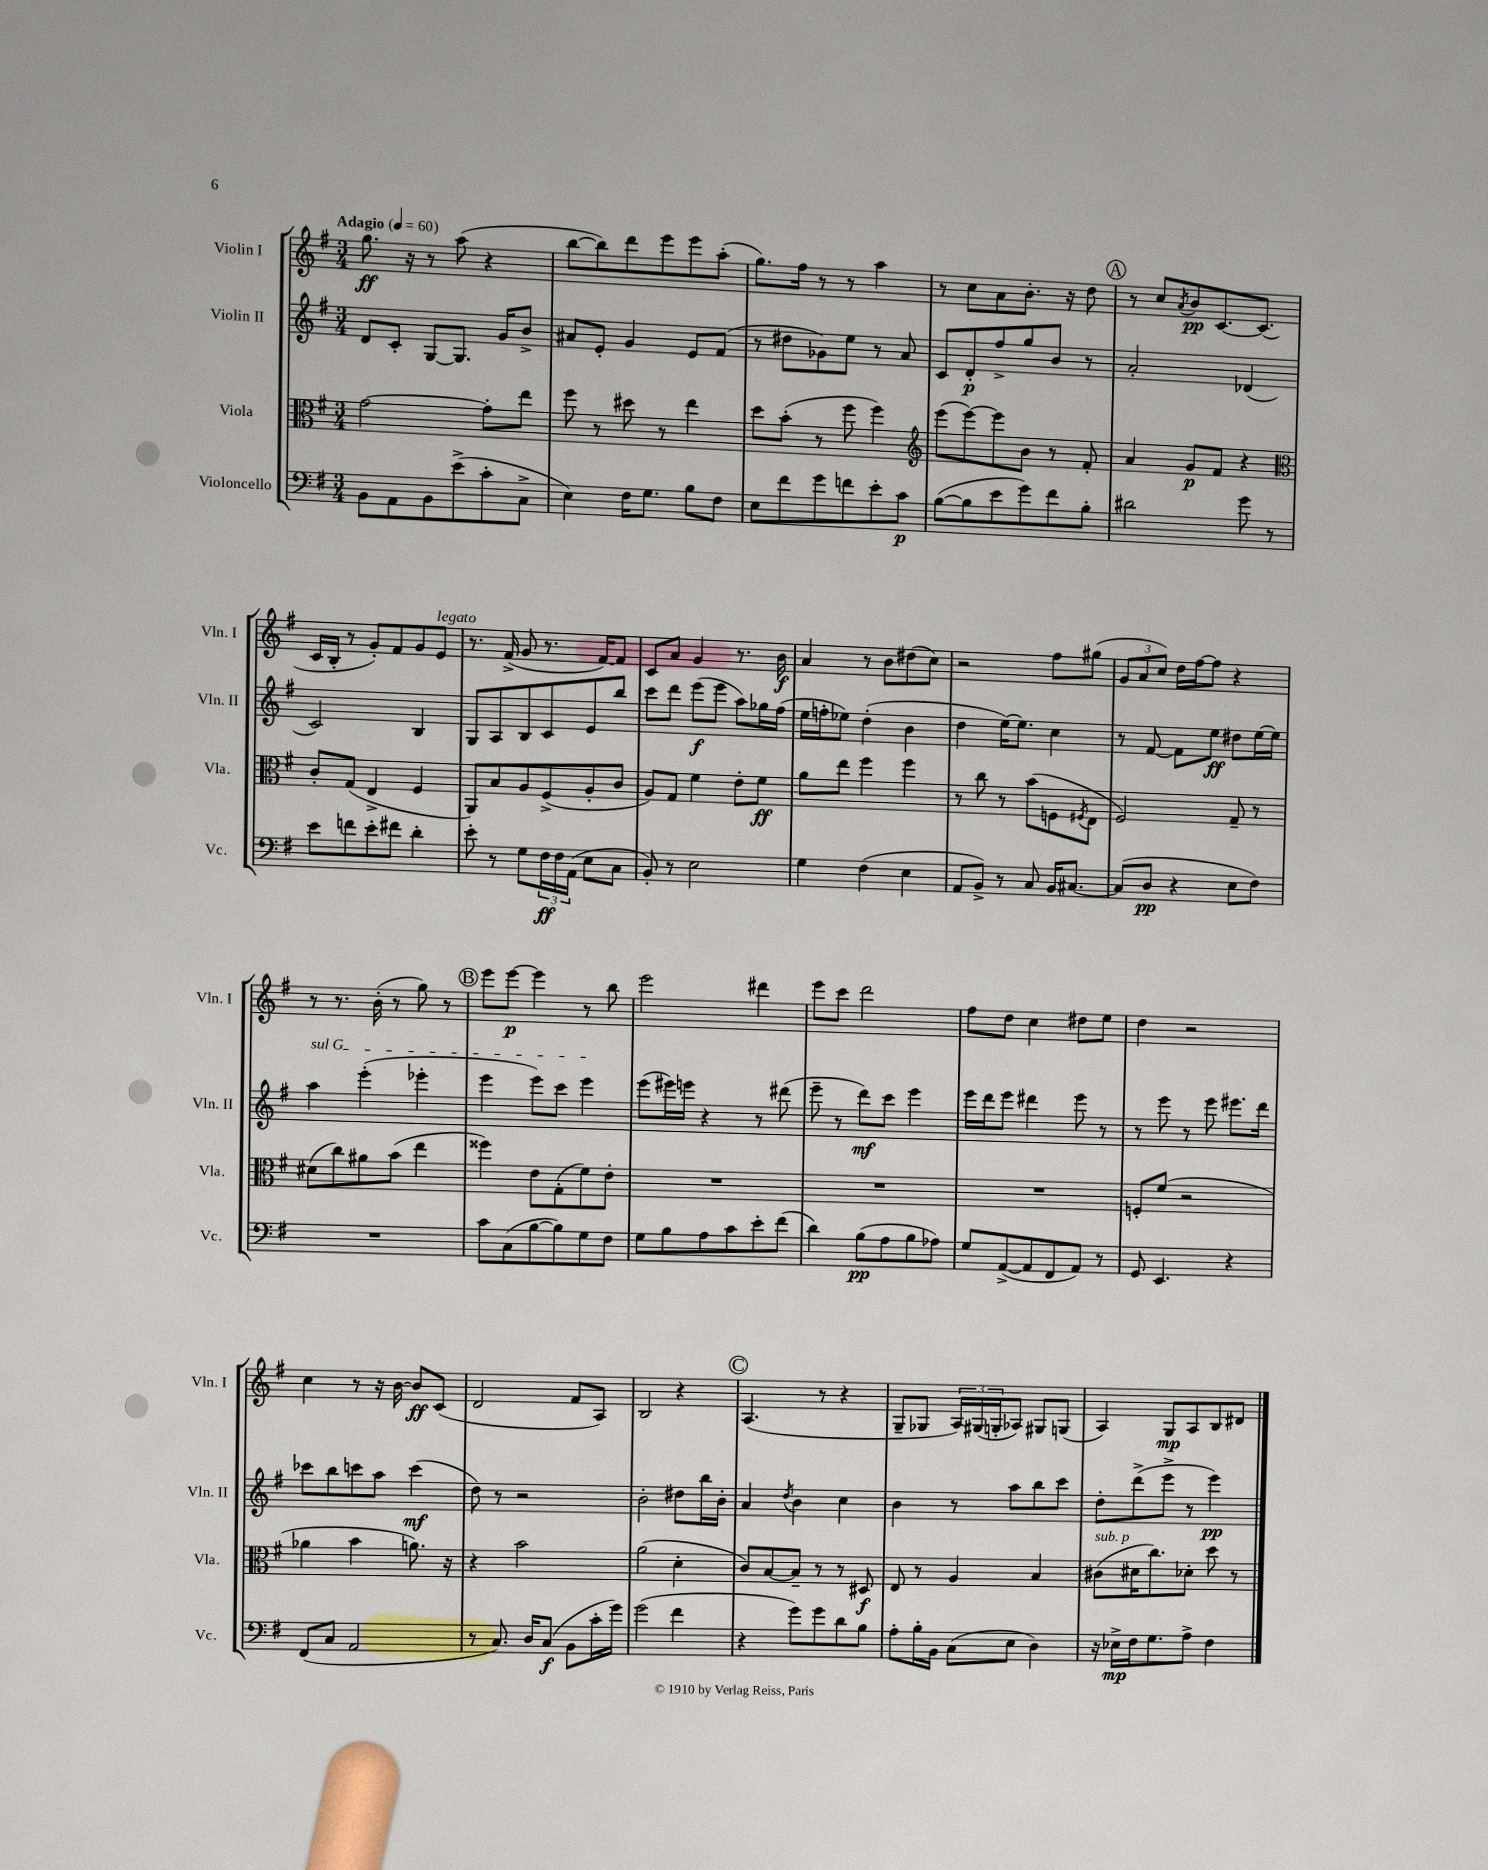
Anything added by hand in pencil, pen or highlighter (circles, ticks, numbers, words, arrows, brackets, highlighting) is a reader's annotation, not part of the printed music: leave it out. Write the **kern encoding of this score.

**kern	**dynam	**kern	**dynam	**kern	**dynam	**kern	**dynam
*part4	*part4	*part3	*part3	*part2	*part2	*part1	*part1
*staff4	*staff4	*staff3	*staff3	*staff2	*staff2	*staff1	*staff1
*I"Violoncello	*	*I"Viola	*	*I"Violin II	*	*I"Violin I	*
*I'Vc.	*	*I'Vla.	*	*I'Vln. II	*	*I'Vln. I	*
*clefF4	*	*clefC3	*	*clefG2	*	*clefG2	*
*k[f#]	*	*k[f#]	*	*k[f#]	*	*k[f#]	*
*M3/4	*	*M3/4	*	*M3/4	*	*M3/4	*
*MM60	*	*MM60	*	*MM60	*	*MM60	*
=1	=1	=1	=1	=1	=1	=1	=1
!	!	!	!	!	!	!LO:TX:a:B:t=Adagio	!
8BB\L	.	[2g\	.	8d/L	.	8.gg\	ff
8AA\	.	.	.	8c'/J	.	.	.
.	.	.	.	.	.	16r	.
8BB\	.	.	.	[8G/L	.	8r	.
(8e^\	.	.	.	8.G/J]	.	(8aa\	.
8c'\	.	8g'\L]	.	.	.	4r	.
.	.	.	.	16g/KL	.	.	.
8C^\J	.	8ee\J	.	8b^/J	.	.	.
=2	=2	=2	=2	=2	=2	=2	=2
4E\)	.	8ff#\	.	8a#X/L	.	[8bb\L	.
.	.	8r	.	8e'/J	.	8bb\])	.
16F#\KL	.	8dd#X\	.	4g/	.	8ddd\	.
8.G\J	.	.	.	.	.	.	.
.	.	8r	.	.	.	8eee\	.
8B\L	.	4ee\	.	8e/L	.	8eee\	.
8F#\J	.	.	.	(8f#/J	.	(8aa'\J	.
=3	=3	=3	=3	=3	=3	=3	=3
8E\L	.	8dd\L	.	8r	.	8.gg\L)	.
8f#\	.	(8b'\J	.	8dd#X\L	.	.	.
.	.	.	.	.	.	16ff#\Jk	.
8g\	.	8r	.	8g-X\)	.	8r	.
8fn\	.	8ff#\	.	8ee\J	.	8r	.
8e'\	.	4ff#\)	.	8r	.	4aa\	.
8c\J	p	.	.	8a/	.	.	.
=4	=4	=4	=4	=4	=4	=4	=4
*	*	*clefG2	*	*	*	*	*
([8B\L	.	(8eee\L	.	8c/L	.	8r	.
8B\]	.	[8eee\)	.	8d'/	p	8cc\L	.
8e\	.	8eee\]	.	8ff#^/	.	8a\	.
8g\)	.	8b\J	.	8gg/	.	8.b'\J	.
8f#\	.	8r	.	8b/J	.	.	.
.	.	.	.	.	.	16r	.
8B'\J	.	8f#'/	.	8r	.	8dd\	.
!!LO:REH:place=s1:t=A
=5	=5	=5	=5	=5	=5	=5	=5
2d#X\	.	4a/	.	2a'/	.	8r	.
.	.	.	.	.	.	8cc/L	.
.	.	.	.	.	.	8qa/	.
.	.	8g/L	p	.	.	8b/	pp
.	.	8f#/J	.	.	.	[8.c/	.
8g\	.	4r	.	(4d-X/	.	.	.
.	.	.	.	.	.	(8.c/J]	.
8r	.	.	.	.	.	.	.
!!LO:LB:g=z
=6	=6	=6	=6	=6	=6	=6	=6
*	*	*clefC3	*	*	*	*	*
8e\L	.	8c'/L	.	2c/)	.	16c/LL	.
.	.	.	.	.	.	16B'/JJ	.
8fn\	.	(8G/J	.	.	.	8r	.
8e'\	.	4E^/	.	.	.	8g'/L)	.
8f#X\J	.	.	.	.	.	8f#/	.
4d'\	.	4F#/	.	4B/	.	8g/	.
!	!	!	!	!	!	!LO:TX:a:i:t=legato	!
.	.	.	.	.	.	8e/J	.
=7	=7	=7	=7	=7	=7	=7	=7
8e'\	.	8AA/L)	.	8G/L	.	8.r	.
8r	.	8B/	.	8A/	.	.	.
.	.	.	.	.	.	(16f#^/	.
8G\L	.	8A/	.	8B/	.	8g/	.
24F#\L	ff	(8F#^/	.	8c/	.	8.r	.
24F#\	.	.	.	.	.	.	.
(24AA\JJ	.	.	.	.	.	.	.
8E\L	.	8A'/	.	8e/	.	.	.
.	.	.	.	.	.	[16f#/KL)	.
8C\J	.	8c/J	.	8bb/J	.	8f#/J]	.
=8	=8	=8	=8	=8	=8	=8	=8
8BB'/)	.	8A/L)	.	8ccc\L	.	8c/L	.
8r	.	8G/J	.	8ddd\J	.	8a/J	.
2E\	.	4f#\	.	(8eee\L	f	4g/	.
.	.	.	.	8eee\J	.	.	.
.	.	8e'\L	.	8aa\L)	.	8.r	.
.	.	8f#\J	ff	16gg-X\L	.	.	.
.	.	.	.	(16ff#\JJ	.	16b\	f
=9	=9	=9	=9	=9	=9	=9	=9
4G\	.	8a\L	.	16ee\LL	.	4a/	.
.	.	.	.	16ffn'\J	.	.	.
.	.	8ee\J	.	8ee-X\J)	.	.	.
(4F#\	.	4ff#\	.	(4dd'\	.	8r	.
.	.	.	.	.	.	8b\L	.
4E\	.	4ff#\	.	4b\	.	(8dd#X\	.
.	.	.	.	.	.	8cc\J)	.
=10	=10	=10	=10	=10	=10	=10	=10
8AA/L	.	8r	.	4dd\	.	2r	.
8BB^/J)	.	8cc\	.	.	.	.	.
8r	.	8r	.	[16ee\KL)	.	.	.
.	.	.	.	8.ee\J]	.	.	.
8C/	.	(8b\L	.	.	.	.	.
16BB/KL	.	8Fn\	.	4cc\	.	8ff#\L	.
[8.C#X/J	.	.	.	.	.	.	.
.	.	8qF#X/	.	.	.	.	.
.	.	8E\J	.	.	.	(8gg#X\J	.
=11	=11	=11	=11	=11	=11	=11	=11
(8C#/L]	.	2F#/)	.	8r	.	12g/L	.
.	.	.	.	.	.	12a/	.
8D/J	pp	.	.	[8f#/	.	.	.
.	.	.	.	.	.	12cc/J)	.
4r	.	.	.	8f#\L]	.	16dd\LL	.
.	.	.	.	.	.	[16ff#\J	.
.	.	.	.	8ee\J	ff	8ff#\J]	.
8E\L	.	8G~/	.	8dd#X\L	.	4r	.
8F#\J)	.	8r	.	[16ee\L	.	.	.
.	.	.	.	16ee\JJ]	.	.	.
!!LO:LB:g=z
=12	=12	=12	=12	=12	=12	=12	=12
!	!	!	!	!LO:TX:a:i:t=sul G	!	!	!
2.r	.	(8d#X\L	.	4aa\	.	8r	.
.	.	8cc\)	.	.	.	8.r	.
.	.	8a#X\	.	(4eee'\	.	.	.
.	.	.	.	.	.	(16b'\	.
.	.	(8b\J	.	.	.	8r	.
.	.	4ee\	.	4eee-X'\	.	8gg\)	.
.	.	.	.	.	.	8r	.
!!LO:REH:place=s1:t=B
=13	=13	=13	=13	=13	=13	=13	=13
8c\L	.	4ff##X\)	.	4eee\	.	8eee\L	.
(8C\	.	.	.	.	.	[8eee\J	p
[8B\	.	8e\L	.	8eee\L)	.	4eee\]	.
8B\])	.	(8G'\	.	8ccc\J	.	.	.
8G\	.	8f#\)	.	4eee\	.	8r	.
8F#\J	.	8e'\J	.	.	.	8bb\	.
=14	=14	=14	=14	=14	=14	=14	=14
8G\L	.	2.r	.	(8eee\L	.	2eee\	.
8B\	.	.	.	16eee#X\L)	.	.	.
.	.	.	.	16eeen\JJ	.	.	.
8A\	.	.	.	4r	.	.	.
8c\	.	.	.	.	.	.	.
8e'\	.	.	.	8r	.	4ddd#X\	.
(8f#\J	.	.	.	(8ddd#X\	.	.	.
=15	=15	=15	=15	=15	=15	=15	=15
4d\)	.	2.r	.	8eee~\	.	8eee\L	.
.	.	.	.	8r	.	8ccc\J	.
(8B\L	pp	.	.	8ddd\L)	mf	2ddd\	.
8A\	.	.	.	8ccc\J	.	.	.
8B\	.	.	.	4eee\	.	.	.
8A-X\J)	.	.	.	.	.	.	.
=16	=16	=16	=16	=16	=16	=16	=16
8G/L	.	2.r	.	16eee\LL	.	8ff#\L	.
.	.	.	.	16ddd\J	.	.	.
([8AA^/	.	.	.	8eee\J	.	8dd\J	.
8AA/]	.	.	.	4ddd#X\	.	4cc\	.
8FF#/	.	.	.	.	.	.	.
8AA/J)	.	.	.	8eee\	.	8dd#X\L	.
8r	.	.	.	8r	.	8ee\J	.
=17	=17	=17	=17	=17	=17	=17	=17
8GG/	.	8Fn'/L	.	8r	.	4dd\	.
4.EE/	.	(8f#/J	.	8eee\	.	.	.
.	.	2r	.	8r	.	2r	.
.	.	.	.	8eee\	.	.	.
4r	.	.	.	8.eee#X\L	.	.	.
.	.	.	.	16ddd\Jk	.	.	.
!!LO:LB:g=z
=18	=18	=18	=18	=18	=18	=18	=18
(8FF#/L	.	4a-X\	.	8ccc-X\L	.	4cc\	.
8C/J	.	.	.	8bb\	.	.	.
2AA/	.	4b\	.	8cccn\	.	8r	.
.	.	.	.	8aa\J	.	16r	.
.	.	.	.	.	.	[16b\	.
.	.	8.an\)	.	(4ccc\	mf	8b/L]	ff
.	.	.	.	.	.	(8c/J	.
.	.	16r	.	.	.	.	.
=19	=19	=19	=19	=19	=19	=19	=19
8r	.	4r	.	8dd\)	.	2d/	.
8.C/)	.	.	.	8r	.	.	.
.	.	2b\	.	2r	.	.	.
16D/KL	.	.	.	.	.	.	.
(8C/J	f	.	.	.	.	.	.
8BB\L	.	.	.	.	.	8f#/L	.
16c'\L	.	.	.	.	.	8A/J)	.
16g\JJ)	.	.	.	.	.	.	.
=20	=20	=20	=20	=20	=20	=20	=20
(2g\	.	(2a\	.	2b'\	.	2B/	.
4f#\	.	4d'\	.	8dd#X\L	.	4r	.
.	.	.	.	16bb\L	.	.	.
.	.	.	.	16b'\JJ	.	.	.
!!LO:REH:place=s1:t=C
=21	=21	=21	=21	=21	=21	=21	=21
4r	.	8c/L)	.	4a/	.	(4.A/	.
.	.	[8B/	.	.	.	.	.
.	.	.	.	8qdd/	.	.	.
8g\L)	.	8B~/J]	.	4b\	.	.	.
8g\	.	8r	.	.	.	8r	.
8d\	.	8r	.	4cc\	.	4r	.
8B\J	.	8D#X/	f	.	.	.	.
=22	=22	=22	=22	=22	=22	=22	=22
8A'\L	.	8E/	.	4b\	.	8G~/L	.
16B'\L	.	8r	.	.	.	8G-X/J	.
16BB\JJ	.	.	.	.	.	.	.
(8C\L	.	4A/	.	8r	.	24A/LL)	.
.	.	.	.	.	.	(24G#X/	.
.	.	.	.	.	.	24Gn'/J	.
8E\J	.	.	.	8aa\L	.	8A-X/J)	.
4D\)	.	4B/	.	8bb\	.	8G#X/L	.
.	.	.	.	8ccc\J	.	(8Gn/J	.
=23	=23	=23	=23	=23	=23	=23	=23
!	!	!LO:TX:a:i:t=sub. p	!	!	!	!	!
16r	.	(8c#X\L	.	8dd'\L	.	4A/)	.
16E-X^\LL	mp	.	.	.	.	.	.
16F#\J	.	16d#X\K	.	(8ddd^\	.	.	.
8.G\	.	8.cc\)	.	.	.	.	.
.	.	.	.	8eee^\J	.	8G/L	mp
8A^\J	.	8d-X'\J	.	8r	.	8A/	.
4F#\	.	8dd\	.	4eee\)	pp	8B/	.
.	.	8r	.	.	.	8d#X/J	.
==	==	==	==	==	==	==	==
*-	*-	*-	*-	*-	*-	*-	*-
